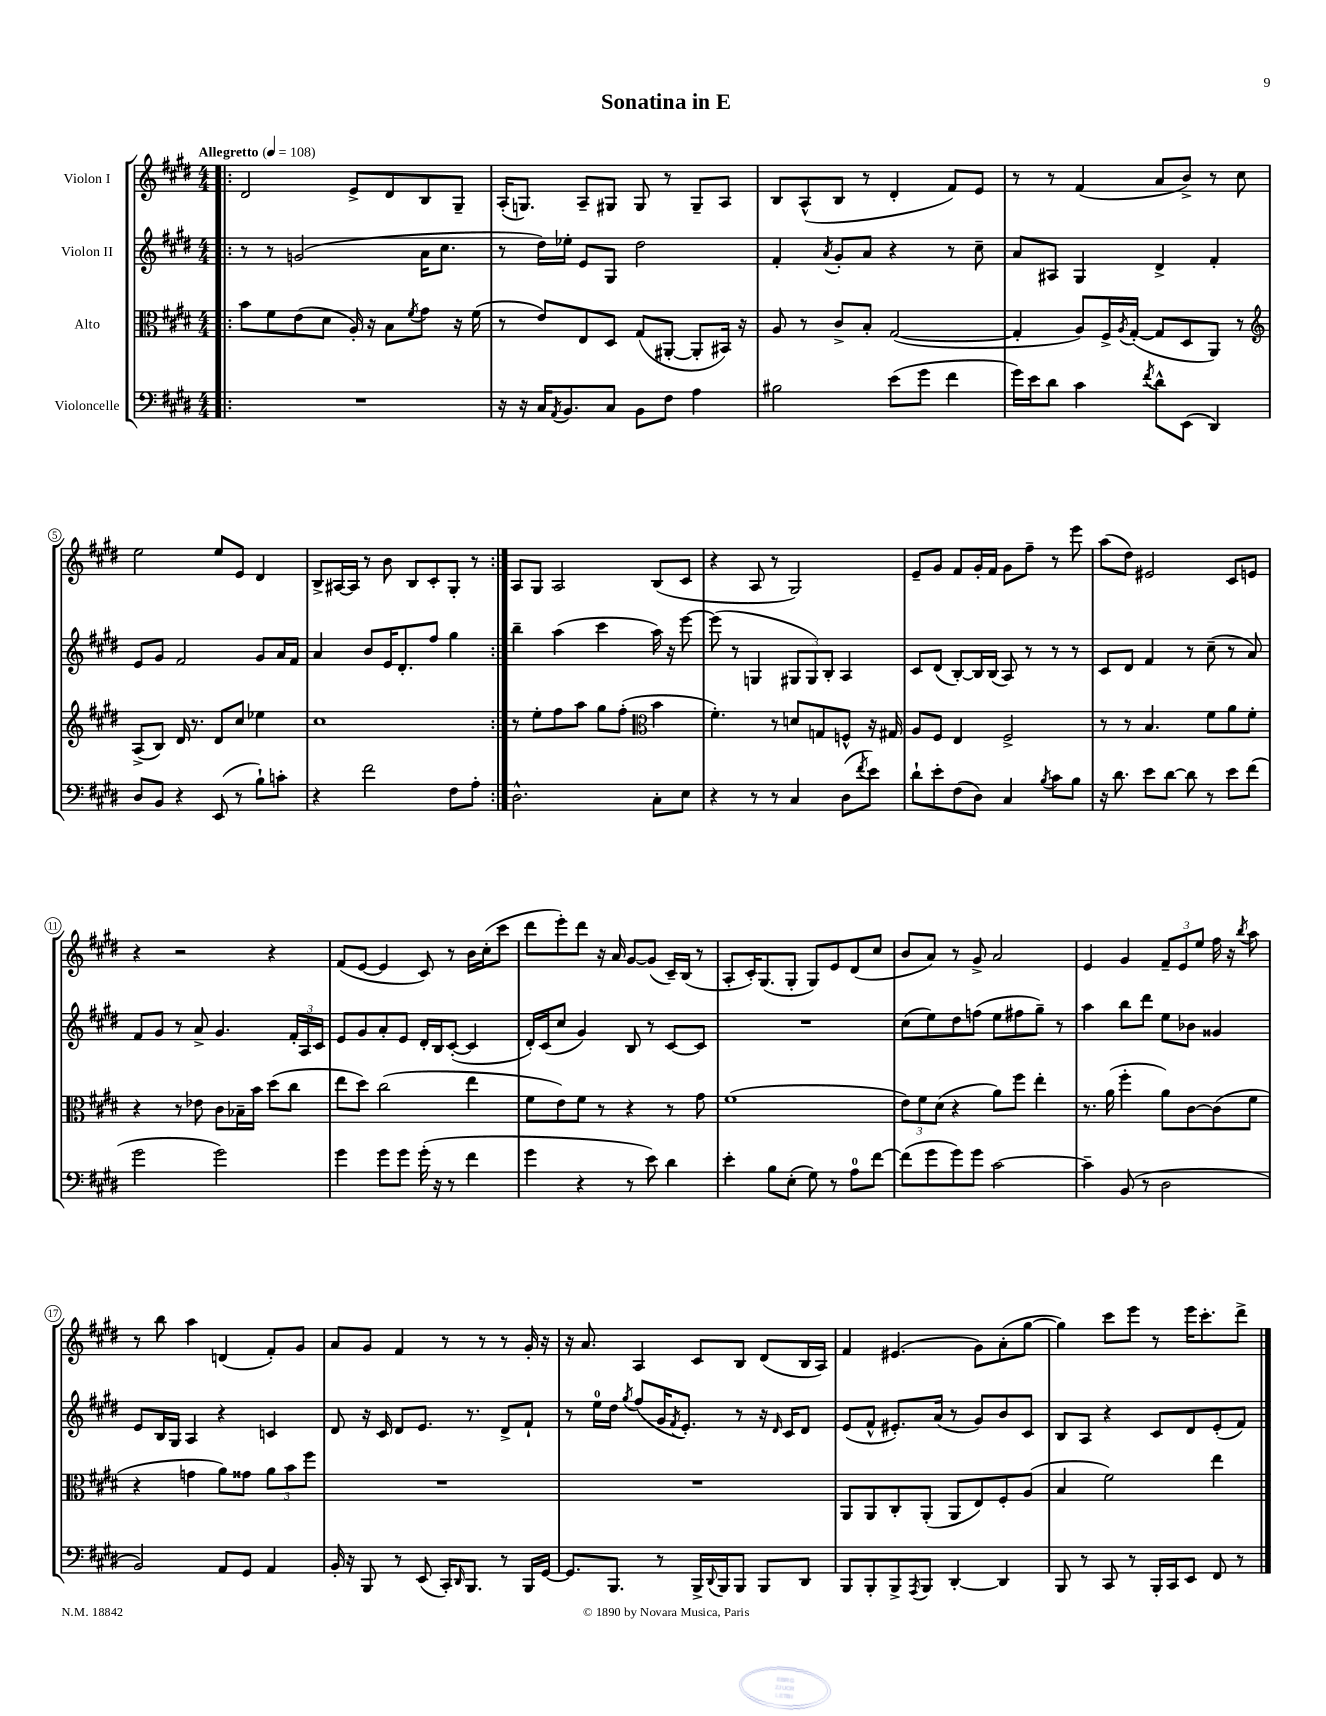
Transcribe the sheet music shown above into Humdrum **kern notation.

**kern	**kern	**kern	**kern
*part4	*part3	*part2	*part1
*staff4	*staff3	*staff2	*staff1
*I"Violoncelle	*I"Alto	*I"Violon II	*I"Violon I
*clefF4	*clefC3	*clefG2	*clefG2
*k[f#c#g#d#]	*k[f#c#g#d#]	*k[f#c#g#d#]	*k[f#c#g#d#]
*M4/4	*M4/4	*M4/4	*M4/4
*MM108	*MM108	*MM108	*MM108
=1!|:	=1!|:	=1!|:	=1!|:
!	!	!	!LO:TX:a:B:t=Allegretto
1r	8b\L	8r	2d#/
.	8f#\	8r	.
.	(8e\	(2gn/	.
.	8d#\J	.	.
.	16A'/)	.	8e^/L
.	16r	.	.
.	8B\L	.	8d#/
.	8qf#/	.	.
.	8g#\J	16a\KL	8B/
.	.	8.cc#\J	.
.	16r	.	8G#~/J
.	(16f#\	.	.
=2	=2	=2	=2
16r	8r	8r	(16A'/KL
16r	.	.	8.Gn/J)
16C#/KL	8e/L)	16dd#\LL)	.
8qAA/	.	.	.
8.BB/	.	16ee-X'\JJ	.
.	8E/	8e/L	8A~/L
8C#/J	8D#/J	8G#/J	8G#X/J
8BB\L	(8G#/L	2dd#\	8G#/
8F#\J	[8AA#X'/J	.	8r
4A\	8AA#'/L]	.	8G#~/L
.	16BB#X/Jk)	.	8A/J
.	16r	.	.
=3	=3	=3	=3
2B#X\	8A/	4f#'/	8B/L
.	8r	.	(8A^^/
.	.	8qa/	.
.	8c#^/L	8g#'/L	8B/J
.	8B'/J	8a/J	8r
(8e\L	([2G#/	4r	4d#'/
8g#\J	.	.	.
4f#\	.	8r	8f#/L)
.	.	8cc#~\	8e/J
=4	=4	=4	=4
16g#\LL)	4G#'/]	8a/L	8r
16e\J	.	.	.
8d#\J	.	8A#X/J	8r
4c#\	8A/L)	4G#/	(4f#/
.	16F#^/L	.	.
.	8qA/	.	.
.	([16G#'/JJ	.	.
8qf#/	.	.	.
8d#^^\L	8G#/L]	4d#^/	8a/L
(8EE\J	8D#/	.	8b^/J)
4DD#/)	8AA/J)	4f#'/	8r
.	8r	.	8cc#\
!!LO:LB:g=z
=5	=5	=5	=5
*	*clefG2	*	*
8D#/L	(8A^/L	8e/L	2ee\
8BB/J	8B/J)	8g#/J	.
4r	16d#/	2f#/	.
.	8.r	.	.
(8EE/	8d#/L	.	8ee/L
8r	8cc#/J	.	8e/J
8B`\L)	4ee-X\	8g#/L	4d#/
8cn'\J	.	16a/L	.
.	.	16f#/JJ	.
=6	=6	=6	=6
4r	1cc#	4a/	8B^/L
.	.	.	[16A#X/L
.	.	.	16A#/JJ]
2f#\	.	8b/L	8r
.	.	16e/K	8b\
.	.	8.d#'/	.
.	.	.	8B/L
.	.	8ff#/J	8c#'/
8F#\L	.	4gg#\	8G#'/J
8A'\J	.	.	8r
=7:|!	=7:|!	=7:|!	=7:|!
2.D#^^\	8r	4bb~\	8A/L
.	8ee'\L	.	8G#/J
.	8ff#\	(4aa\	2A/
.	8aa\J	.	.
.	8gg#\L	4ccc#\	.
.	(8ff#'\J	.	.
*	*clefC3	*	*
8C#'\L	4b\	16aa\)	(8B/L
.	.	16r	.
8E\J	.	[8eee\	8c#/J
=8	=8	=8	=8
4r	4.f#'\)	(8eee\]	4r
.	.	8r	.
8r	.	4Gn/	8A/
8r	8r	.	8r
4C#/	8dn/L	12G#X/L	2G#/)
.	.	12G#/)	.
.	8Gn/	.	.
.	.	12B'/J	.
(8D#\L	8Fn^^/J	4A/	.
8qf#/	.	.	.
8e\J)	16r	.	.
.	16G#X/	.	.
=9	=9	=9	=9
8d#`\L	8A/L	8c#/L	8e~/L
8e'\	8F#/J	(8d#/J	8g#/J
(8F#\	4E/	[8B'/L)	8f#/L
8D#\J)	.	16B/L]	16g#'/L
.	.	(16B/JJ	16f#/JJ
4C#/	2F#^/	8A/)	8g#\L
.	.	8r	8ff#~\J
8qB/	.	.	.
8c#\L	.	8r	8r
8B\J	.	8r	8eee\
=10	=10	=10	=10
16r	8r	8c#/L	(8aa\L
8.d#\	.	.	.
.	8r	8d#/J	8dd#\J)
8e\L	4.B/	4f#/	2e#X/
[8d#\J	.	.	.
8d#\]	.	8r	.
8r	8f#\L	(8cc#~\	.
8e\L	8a\	8r	8c#/L
(8f#\J	8f#'\J	8a/)	8en/J
!!LO:LB:g=z
=11	=11	=11	=11
2g#\	4r	8f#/L	4r
.	.	8g#/J	.
.	8r	8r	2r
.	8e-X\	8a^/	.
2g#\)	8c#\L	4.g#/	.
.	16B-X~\L	.	.
.	16b\JJ	.	.
.	(8dd#\L	.	4r
.	8cc#\J	24f#'/LL	.
.	.	24A/	.
.	.	24c#/JJ	.
=12	=12	=12	=12
4g#\	8ee\L	8e/L	(8f#/L
.	8dd#\J)	8g#/	[8e/J
8g#\L	(2cc#\	8a'/	4e/]
8g#\J	.	8e/J	.
(16g#'\	.	16d#'/LL	8c#/)
16r	.	16B/J	.
8r	.	([8c#'/J	8r
4f#\	4ee\	4c#/]	16b\LL
.	.	.	(16cc#'\J
.	.	.	8ccc#\J
=13	=13	=13	=13
4g#\	8f#\L	16d#'/LL)	8ddd#\L
.	.	(16c#/J	.
.	8e\)	8cc#/J	8eee'\)
4r	8f#\J	4g#/)	8ddd#\J
.	8r	.	16r
.	.	.	16a/
8r	4r	8B/	[8g#/L
8e\)	.	8r	(8g#/J]
4d#\	8r	[8c#/L	16c#~/LL)
.	.	.	(16B/JJ
.	8g#\	8c#/J]	8r
=14	=14	=14	=14
4e'\	(1f#	1r	8A'/L
.	.	.	16c#'/K)
.	.	.	(8.G#/
8B\L	.	.	.
(8E'\J	.	.	8G#'/J
8G#\)	.	.	8G#/L)
8r	.	.	8e/
8A\L	.	.	(8d#/
[8f#\J	.	.	8cc#/J
=15	=15	=15	=15
(8f#\L]	12e\L)	(8cc#\L	8b/L
.	12f#\	.	.
8g#\	.	8ee\)	8a/J)
.	(12d#\J	.	.
8g#\)	4r	8dd#\	8r
8g#\J	.	(8ffn\J	8g#^/
[2c#\	8a\L)	8ee\L	2a/
.	8ff#\J	8ff#X\	.
.	4ee'\	8gg#~\J)	.
.	.	8r	.
=16	=16	=16	=16
4c#~\]	8.r	4aa\	4e/
.	(16a\	.	.
(8BB/	4ff#'\	8bb\L	4g#/
8r	.	8ddd#\J	.
2D#\	8a\L)	8ee\L	12f#~/L
.	.	.	12e/
.	[8c#\	8b-X\J	.
.	.	.	12ee/J
.	(8c#\]	4g##X/	16ff#\
.	.	.	16r
.	.	.	8qbb/
.	8f#\J	.	8aa\
!!LO:LB:g=z
=17	=17	=17	=17
2BB/)	4r	8e/L	8r
.	.	16B/L	8bb\
.	.	16G#/JJ	.
.	4gn\	4A/	4aa\
8AA/L	8a\L)	4r	(4dn/
8GG#/J	8g##X\J	.	.
4AA/	12a\L	4cn/	8f#'/L)
.	12b\	.	.
.	.	.	8g#/J
.	12ff#\J	.	.
=18	=18	=18	=18
16BB'/	1r	8d#/	8a/L
16r	.	.	.
8BBB/	.	16r	8g#/J
.	.	16c#/	.
8r	.	8d#/L	4f#/
(8EE/	.	8.e/J	.
16CC#'/KL)	.	.	8r
16qqDD#/	.	.	.
8.BBB/J	.	8.r	.
.	.	.	8r
8r	.	8d#^/L	8r
16BBB/LL	.	8f#`/J	16g#'/
[16GG#/JJ	.	.	16r
=19	=19	=19	=19
8.GG#/L]	1r	8r	16r
.	.	.	8.a/
.	.	16ee\LL	.
8.BBB/J	.	16dd#\JJ	.
.	.	8qgg#/	.
.	.	(8ff#/L	4A/
8r	.	16g#/K	.
.	.	8qf#/	.
.	.	8.e'/J)	.
16BBB^/LL	.	.	8c#/L
8qqDD#/	.	.	.
16BBB/J	.	.	.
8BBB/J	.	8r	8B/J
8BBB/L	.	16r	(8d#/L
.	.	16qqd#/	.
.	.	16c#/KL	.
8DD#/J	.	8d#/J	16B/L
.	.	.	16A/JJ)
=20	=20	=20	=20
8BBB/L	8AA/L	(8e/L	4f#/
8BBB'/	8AA/	8f#^^/J	.
8BBB^/	8C#'/	8.e#X'/L)	(4.e#X/
8qAAA/	.	.	.
8BBB/J	(8AA'/J	.	.
.	.	(16a/Jk	.
[4DD#'/	8AA/L	8r	.
.	8E/)	8g#/L)	8g#\L)
4DD#/]	8F#'/	8b/	(8a'\
.	(8A/J	8c#/J	[8gg#\J
=21	=21	=21	=21
8BBB/	4B/	8B/L	4gg#\])
8r	.	8A/J	.
8CC#/	2f#\)	4r	8ccc#\L
8r	.	.	8eee\J
16BBB'/LL	.	8c#/L	8r
16CC#/J	.	.	.
8EE/J	.	8d#/	16eee\KL
.	.	.	8.ccc#'\
8FF#/	4ee\	(8e'/	.
8r	.	8f#/J)	8ddd#^\J
==	==	==	==
*-	*-	*-	*-
